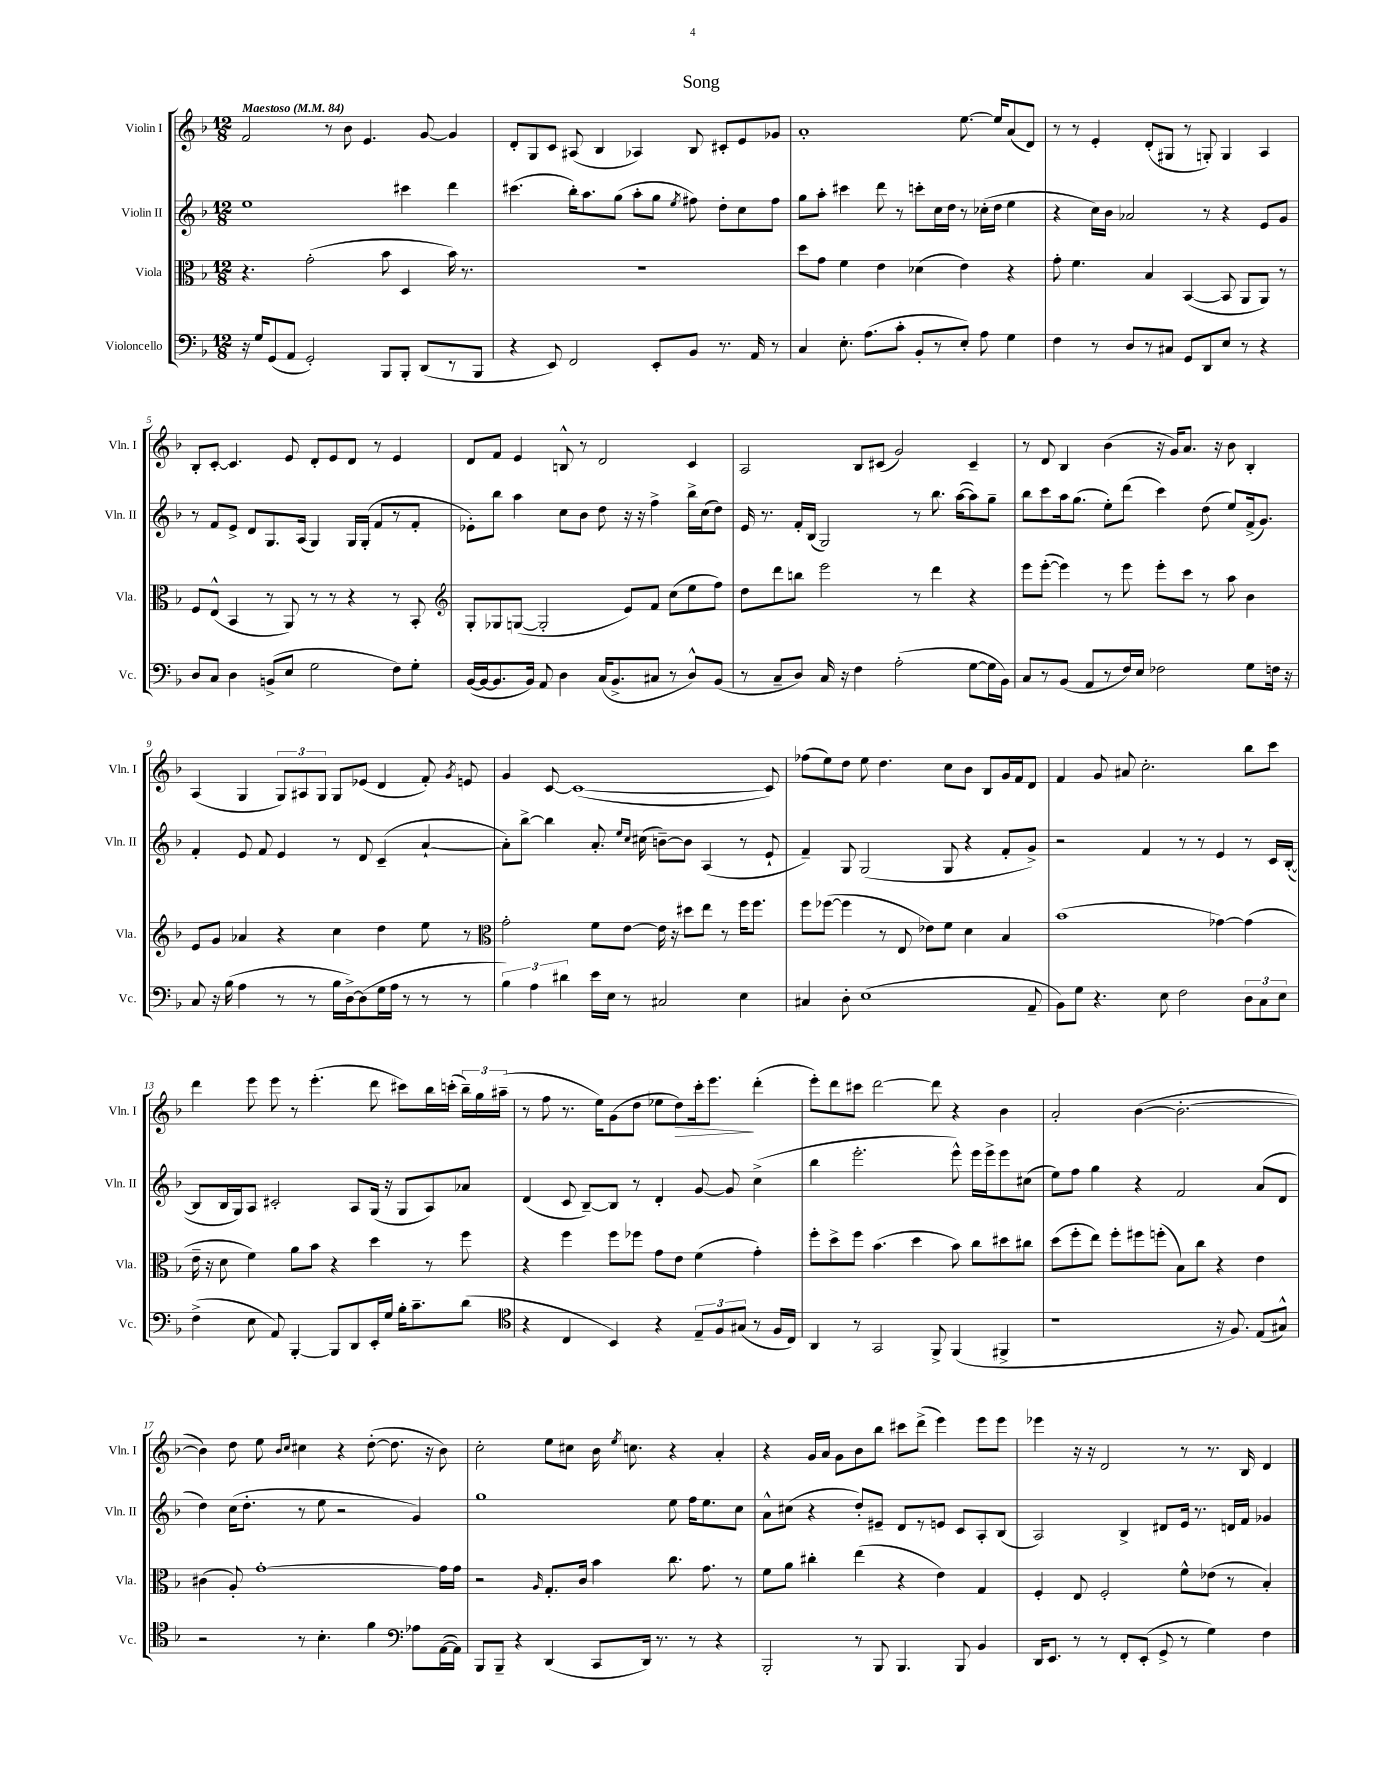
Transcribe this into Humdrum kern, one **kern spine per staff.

**kern	**kern	**kern	**kern
*staff4	*staff3	*staff2	*staff1
*clefF4	*clefC3	*clefG2	*clefG2
*k[b-]	*k[b-]	*k[b-]	*k[b-]
*M12/8	*M12/8	*M12/8	*M12/8
*MM84	*MM84	*MM84	*MM84
16r	4.r	1ee	2f/
16G/LK	.	.	.
(8GG/	.	.	.
8AA/J	.	.	.
2GG'/)	(2g'\	.	.
.	.	.	8r
.	.	.	8b-\
.	.	.	4.e/
8BBB-/L	8b-\	.	.
8BBB-'/J	4D/	4ccc#\	.
(8DD/L	.	.	[8g/
8r	16b-\)	4ddd\	4g/]
.	8.r	.	.
8BBB-/J	.	.	.
=	=	=	=
4r	1.r	(4.ccc#\	8d'/L
.	.	.	8G/
8EE/)	.	.	8c/J
2FF/	.	16bb-'\LK)	(8A#/
.	.	8.aa\	.
.	.	.	4B-/
.	.	(8gg\J	.
.	.	8aa'\L	4A-/)
8EE'/L	.	8gg\J	.
.	.	8qee/	.
8BB-/J	.	8ff#\)	8B-/
8.r	.	8dd'\L	8c#'/L
.	.	8cc\	8e/
16AA/	.	.	.
8r	.	8ff#\J	8g-/J
=	=	=	=
4C/	8dd\L	8gg\L	1a'
.	8g\J	8aa'\J	.
8.E'\	4f\	4ccc#\	.
(8.A\L	.	.	.
.	4e\	8ddd\	.
8c'\J	.	8r	.
8BB-'/L	(4d-\	8ccc'\L	.
8r	.	16cc\L	.
.	.	16dd\JJ	.
8E'/J)	4e\)	8r	[8.ee\
8A\	.	(16cc-'\LL	.
.	.	16dd\JJ	16ee/]LK
4G\	4r	4ee\	(8a/
.	.	.	8d/J)
=	=	=	=
4F\	8g'\	4r	8r
.	4.f\	.	8r
8r	.	16cc\LL)	4e'/
.	.	16b-\JJ	.
8D/L	.	2a-/	.
8r	4B-/	.	(8d'/L
8C#/J	.	.	8G#/J
8GG/L	([4BB-/	.	8r
8DD/	.	8r	8G'/)
8E/J	8BB-/]	4r	4G/
8r	8AA/L	.	.
4r	8AA/J)	8e/L	4A/
.	8r	8g/J	.
=	=	=	=
8D/L	8F/L	8r	8B-'/L
8C/J	(8E^^/J	8f/L	[8c'/J
4D\	4BB-/	8e^/J	4.c/]
.	.	8d/L	.
(8BB^/L	8r	8.G/	.
8E/J	8AA/)	.	8e/
.	.	(16A/Jk	.
2G\	8r	4G/)	8d'/L
.	8r	.	8e/
.	4r	16G/LL	8d/J
.	.	(16G'/JJ	.
.	.	8f/L	8r
8F\L)	8r	8r	4e/
8G'\J	8BB-'/	8f'/J	.
=	=	=	=
*	*clefG2	*	*
([16BB-/LL	8G'/L	8e-'\L)	8d/L
16BB-/_J	.	.	.
8.BB-/]	8G-/	8bb-\J	8f/J
.	([8G/J	4aa\	4e/
16BB-/Jk)	.	.	.
8AA/	2G'/]	.	.
4D\	.	8cc\L	8B^^/
.	.	8b-\J	8r
(16C/LK	.	8dd\	2d/
8.BB-^/	.	.	.
.	8e/L)	16r	.
.	.	16r	.
8C#/J	8f/J	4ff^\	.
8r	(8cc\L	.	.
8D^^/L)	8ee\	16bb-^\LL	4c/
.	.	(16cc\J	.
(8BB-/J	8ff\J)	8dd\J)	.
=	=	=	=
8r	8dd\L	16e/	2A/
.	.	8.r	.
8C~/L	8ddd\	.	.
8D/J)	8bb\J	16f'/LL	.
.	.	(16B-/JJ	.
16C/	2eee\	2G/)	.
16r	.	.	.
4F\	.	.	8B-/L
.	.	.	(8c#/J
(2A'\	.	.	2g/)
.	8r	8r	.
.	4ddd\	8.bb-\	.
.	.	([16aa\LK	.
[8G\L	4r	8aa\])	4c#~/
16G\]L	.	8gg~\J	.
16BB-\JJ)	.	.	.
=	=	=	=
8C/L	8eee\L	8bb-\L	8r
8r	([8eee'\J	8ccc\	8d/
(8BB-/J	4eee\])	16aa\k	4B-/
.	.	(8.gg\J	.
8AA/L	.	.	.
8r	8r	8ee'\L)	(4b-\
16F/L)	8eee\	(8ddd\J	.
16E/JJ	.	.	.
2F-\	8eee'\L	4ccc\)	16r
.	.	.	16g/LK)
.	8ccc\J	.	8.a/J
.	8r	(8dd\	.
.	.	.	16r
.	8aa\	8ee/L)	8b-\
8G\L	4b-\	(16f^/k	4B-'/
.	.	8.g/J)	.
16F\Jk	.	.	.
16r	.	.	.
=	=	=	=
8C/	8e/L	4f'/	(4A/
16r	8g/J	.	.
(16B-\	.	.	.
4A\	4a-/	8e/	4G/
.	.	8f/	.
8r	4r	4e/	12G/L)
.	.	.	12A#/
8r	.	.	.
.	.	.	12G/J
16B-\LL	4cc\	8r	8G/L
[16D^\J)	.	.	.
(8D\]	.	8d/	(8e-/J
16G\L	4dd\	(4c~/	4d/
16A\JJ	.	.	.
8r	.	.	.
8r	8ee\	[4a`/	8f'/)
.	.	.	8qg/
8r	8r	.	8e/
=	=	=	=
*	*clefC3	*	*
6B-\)	2g'\	8a'\]L)	4g/
.	.	[8bb-^\J	.
6A\	.	.	.
.	.	4bb-\]	[8c/
6d#\	.	.	.
.	.	.	(1c_
16e\LL	8f\L	8.a'/	.
16E\JJ	.	.	.
8r	[8e\J	.	.
.	.	16qqee/LL	.
.	.	16qqcc/JJ	.
.	.	(16cc#\	.
2C#/	16e\]	[8b~\L)	.
.	16r	.	.
.	8dd#\L	8b\]J	.
.	8ee\J	(4A/	.
.	8r	.	.
4E\	16ff\LK	8r	.
.	8.ff\J	.	.
.	.	8e`/	8c/])
=	=	=	=
4C#/	8ff\L	4f~/)	(8ff-\L
.	([8ff-\J	.	8ee\)
8D'\	4ff-\]	8G/	8dd\J
(1E	.	(2G/	8ee\
.	8r	.	4.dd\
.	8E/	.	.
.	8e-\L)	.	.
.	8f\J	8G/	8cc\L
.	4d\	4r	8b-\J
.	.	.	8B-/L
.	4B-/	8f'/L	16g/L
.	.	.	16f/J
8AA~/	.	8g^/J)	8d/J
=	=	=	=
8BB-\L)	(1b-	2r	4f/
8G\J	.	.	.
4.r	.	.	8g/
.	.	.	8a#/
.	.	4f/	2.cc'\
8E\	.	.	.
2F\	.	8r	.
.	.	8r	.
.	[4g-\)	4e/	.
12D\L	(4g-\]	8r	8bb-\L
12C\	.	.	.
.	.	16c/LL	8ccc\J
12E\J	.	.	.
.	.	([16B-'/JJ	.
=	=	=	=
(4F^\	16e~\	8B-/]L	4ddd\
.	16r	.	.
.	8d\	16B-/L	.
.	.	16G/J)	.
8E\	4f\)	8A/J	8eee\
8AA/)	.	2c#'/	8eee\
[4BBB-'/	8a\L	.	8r
.	8b-\J	.	(4.eee'\
8BBB-/]L	4r	.	.
8DD/	.	8A/L	.
16EE'/L	4dd\	(16G/Jk	8ddd\
16G/JJ	.	16r	.
16B-'\LK	.	8G/L	8ccc#\L)
8.c~\	.	.	.
.	8r	8A/)	16bb-\L
.	.	.	(16ccc'\JJ
(8d\J	8ff\	8a-/J	24bb-~\LL)
.	.	.	24gg\
.	.	.	(24aa#~\JJ
=	=	=	=
*clefC4	*	*	*
4r	4r	(4d/	8r
.	.	.	8ff\
4C/	4ff\	8c/	8.r
.	.	[8B-~/L)	.
.	.	.	16ee\LK)
4BB-/)	8ff\L	8B-/]J	(8g\
.	8ff-\J	8r	8dd\J
4r	8g\L	4d'/	8ee-\L
.	8e\J	.	8dd\)
12E~/L	(4f\	[8g/	16ccc'\k
.	.	.	8.eee\J
12F/	.	.	.
.	.	8g/]	.
(12G#/J	.	.	.
8r	4g'\)	(4cc^\	(4ddd'\
16F/LL	.	.	.
16C/JJ)	.	.	.
=	=	=	=
4AA/	8ff'\L	4bb-\	8eee'\L)
.	8dd^\	.	8ddd\
8r	8ff\J	2.eee'\	8ccc#\J
2GG/	(4.b-\	.	[2ddd\
.	4dd\	.	.
8FF^/	.	.	8ddd\]
(4FF/	8b-\)	8eee^^\)	4r
.	8cc\L	16eee\LL	.
.	.	16eee^\J	.
4FF#^/	8dd#\	8eee\	4b-\
.	8cc#\J	(8cc#\J	.
=	=	=	=
1r	(8dd\L	8ee\L)	2a'/
.	8ff'\	8ff\J	.
.	8ee\J)	4gg\	.
.	8ff'\L	.	.
.	8ff#\	4r	([4b-\
.	(8ff'\J	.	.
.	8B-\L)	2f/	2.b-'\_
.	8cc\J	.	.
16r	4r	.	.
8.F/)	.	.	.
(8E/L	4e\	(8a/L	.
8G#^^/J)	.	8d/J	.
=	=	=	=
2r	(4c#\	4dd\)	4b-\])
.	8A'/)	(16cc\LK	8dd\
.	.	8.dd'\J	.
.	[1g'	.	8ee\
.	.	.	16qqb-/LL
.	.	.	16qqcc/JJ
8r	.	8r	4cc#\
4.B-'\	.	8ee\	.
.	.	2r	4r
4f\	.	.	([8dd'\
.	.	.	8.dd\]
*clefF4	*	*	*
8A-\L	.	4g/)	.
.	.	.	16r
([16AA\L	16g\]LL	.	8b-\)
16AA\]JJ)	16g\JJ	.	.
=	=	=	=
8BBB-/L	2r	1gg	2cc'\
8BBB-~/J	.	.	.
4r	.	.	.
.	16qqA/	.	.
(4DD/	8.G'/L	.	8ee\L
.	.	.	8cc#\J
.	16c/Jk	.	.
8CC/L	4b-\	.	16b-\
.	.	.	8qee/
.	.	.	8.cc\
16DD/Jk)	.	.	.
8.r	.	.	.
.	8.cc\	8ee\	4r
8r	.	16ff\LK	.
.	8.g\	8.ee\	.
4r	.	.	4a'/
.	8r	8cc\J	.
=	=	=	=
2BBB-'/	8f\L	8a^^\L	4r
.	8a\J	(8cc#\J	.
.	4cc#'\	4r	16g/LL
.	.	.	16a/JJ
.	.	.	8g\L
8r	(4ee\	8dd'/L)	8b-\
8BBB-/	.	8e#~/J	8bb-\J
4.BBB-/	4r	8d/L	8ccc#\L
.	.	8r	(8ddd^\J
.	4e\)	8e/J	4eee\)
8BBB-/	.	8c/L	.
4BB-/	4G/	8A'/	8eee\L
.	.	(8B-/J	8eee\J
=	=	=	=
16DD/LK	4F'/	2A/)	4eee-\
8.EE/J	.	.	.
8r	8E/	.	16r
.	.	.	16r
8r	2F'/	.	2d/
8FF'/L	.	4B-^/	.
(8EE'/J	.	.	.
8GG^/	.	8d#/L	.
8r	8f^^\L	16e/Jk	8r
.	.	8.r	.
4G\)	(8e-\J	.	8.r
.	8r	16d/LL	.
.	.	16f/JJ	16B-/
4F\	4B-'/)	4g-/	4d/
==	==	==	==
*-	*-	*-	*-
